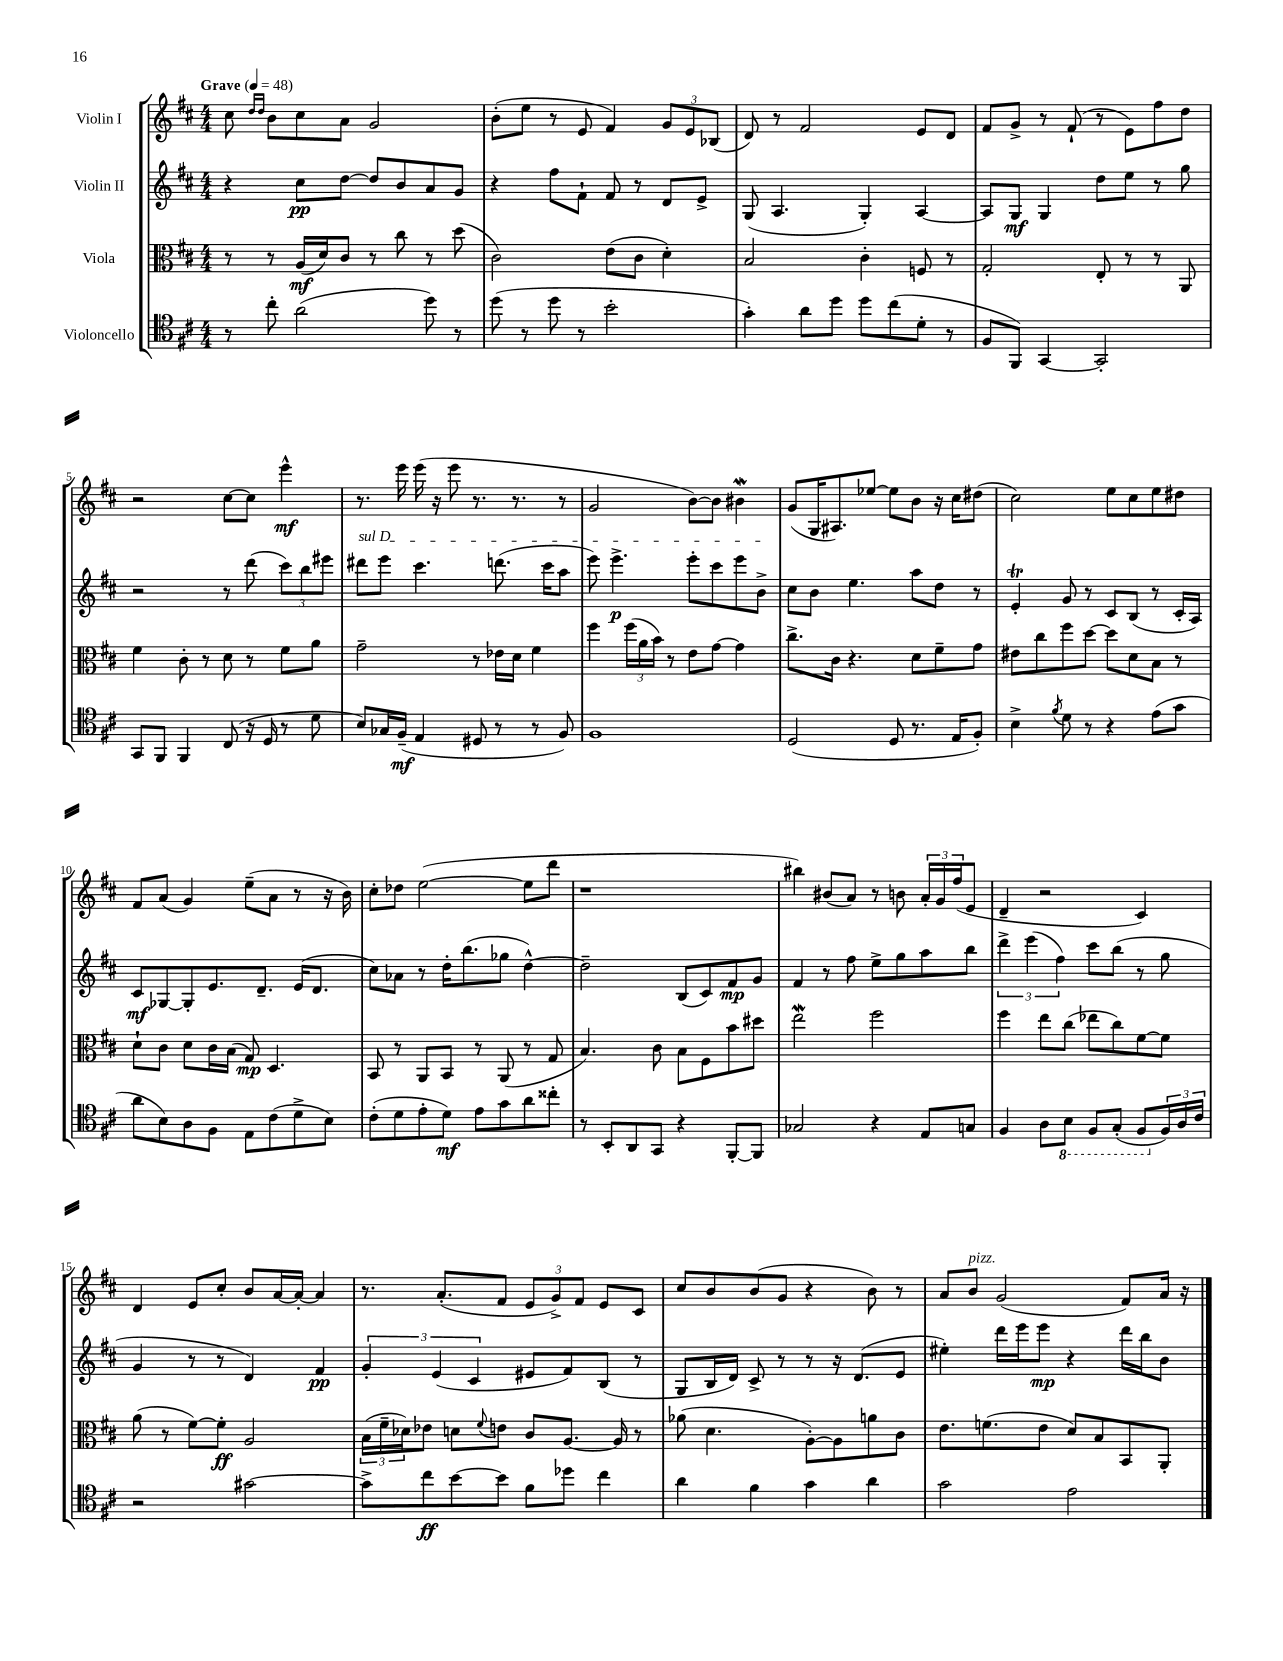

**kern	**kern	**kern	**kern
*staff4	*staff3	*staff2	*staff1
*clefC4	*clefC3	*clefG2	*clefG2
*k[f#c#]	*k[f#c#]	*k[f#c#]	*k[f#c#]
*M4/4	*M4/4	*M4/4	*M4/4
*MM48	*MM48	*MM48	*MM48
8r	8r	4r	8cc#
.	.	.	16qqdd
.	.	.	16qqdd
8cc#'	8r	.	8b
(2a	(16A	8cc#	8cc#
.	16d)	.	.
.	8c#	[8dd	8a
.	8r	8dd]	2g
.	8cc#	8b	.
8dd)	8r	8a	.
8r	(8dd	8g	.
=	=	=	=
(8dd	2c#)	4r	(8b'
8r	.	.	8ee
8dd	.	8ff#	8r
8r	.	8f#`	8e
2b'	(8e	8f#	4f#)
.	8c#	8r	.
.	4d')	8d	12g
.	.	.	12e
.	.	8e^	.
.	.	.	(12B-
=	=	=	=
4g')	2B	(8G	8d)
.	.	4.A	8r
8a	.	.	2f#
8dd	.	.	.
8dd	4c#'	4G')	.
(8cc#	.	.	.
8d'	8F	[4A	8e
8r	8r	.	8d
=	=	=	=
8F#	2G'	8A]	8f#
8FF#)	.	8G	8g^
[4GG	.	4G	8r
.	.	.	(8f#`
2GG']	8E'	8dd	8r
.	8r	8ee	8e)
.	8r	8r	8ff#
.	8AA	8gg	8dd
=	=	=	=
8GG	4f#	2r	2r
8FF#	.	.	.
4FF#	8c#'	.	.
.	8r	.	.
(8C#	8d	8r	[8cc#
16r	8r	(8ddd	8cc#]
16D	.	.	.
8r	8f#	12ccc#)	4eee^^
.	.	12bb	.
8d	8a	.	.
.	.	12eee#	.
=	=	=	=
8B)	2g~	8ddd#	8.r
16G-	.	8eee	.
(16F#~	.	.	16eee
4E	.	4.ccc#	(16eee
.	.	.	16r
.	.	.	8eee
8D#	8r	.	8.r
8r	16e-	(8.ddd	.
.	16d	.	8.r
8r	4f#	.	.
.	.	16ccc#	.
8F#)	.	8aa	8r
=	=	=	=
1F#	4ff#	8eee)	2g
.	.	4.eee^	.
.	(24ff#	.	.
.	24a	.	.
.	24b)	.	.
.	8r	.	.
.	8e	8eee'	[8b)
.	[8g	8ccc#	8b]
.	4g]	8eee	4b#
.	.	8b^	.
=	=	=	=
(2D	8.cc#^	8cc#	(8g
.	.	8b	16G
.	16c#	.	8.A#)
.	4.r	4.ee	.
.	.	.	[8ee-
8D	.	.	8ee-]
8.r	8d	8aa	8b
.	8f#~	8dd	16r
16E	.	.	16cc#
8F#')	8g	8r	(8dd#
=	=	=	=
4B^	8e#	4e'	2cc#)
.	8cc#	.	.
8qf#	.	.	.
8d	8ff#	8g	.
8r	[8dd	8r	.
4r	8dd]	8c#	8ee
.	8d	(8B	8cc#
(8e	8B	8r	8ee
8g	8r	16c#'	8dd#
.	.	16A)	.
=	=	=	=
8a	8d`	8c#	8f#
8B)	8c#	[8G-	(8a
8A	8d	8G-']	4g)
8F#	16c#	8.e	.
.	(16B	.	.
8E	8G)	.	(8ee~
.	.	8.d~	.
(8c#	4.D	.	8a
8d^	.	(16e	8r
.	.	8.d	.
8B)	.	.	16r
.	.	.	16b)
=	=	=	=
(8c#'	8BB	8cc#)	8cc#'
8d	8r	8a-	8dd-
8e'	8AA	8r	([2ee
8d)	8BB	16dd'	.
.	.	(8.bb	.
8e	8r	.	.
8g	(8AA	8gg-	.
8a	8r	[4dd^^)	8ee]
8cc##'	8G	.	8ddd
=	=	=	=
8r	4.B)	2dd~]	1r
8BB'	.	.	.
8AA	.	.	.
8GG	8c#	.	.
4r	8B	(8B	.
.	8F#	8c#)	.
[8FF#'	8b	8f#	.
8FF#]	8dd#	8g	.
=	=	=	=
2G-	2ee	4f#	4bb#)
.	.	8r	(8b#
.	.	8ff#	8a)
4r	2ff#	8ee^	8r
.	.	8gg	8b
8E	.	8aa	24a'
.	.	.	24g
.	.	.	(24ff#
8G	.	8bb	8e
=	=	=	=
4F#	4ff#	6ddd^	4d~
.	.	(6eee	.
8A	8ee	.	2r
.	.	6ff#)	.
8BB	(8cc#	.	.
8FF#	8ee-	8ccc#	.
(8GG'	8cc#)	(8bb	.
8FF#	[8f#	8r	4c#)
24F#)	8f#]	8gg	.
24A	.	.	.
24c#	.	.	.
=	=	=	=
2r	(8a	4g	4d
.	8r	.	.
.	[8f#)	8r	8e
.	8f#']	8r	8cc#'
[2g#	2A	4d)	8b
.	.	.	[16a
.	.	.	16a'_
.	.	4f#	4a]
=	=	=	=
8g#^]	(24B	6g'	8.r
.	24f#~	.	.
.	24d-)	.	.
8cc#	8e-	.	.
.	.	(6e	.
.	.	.	(8.a'
[8b	8d	.	.
.	.	6c#	.
.	8qqf#	.	.
8b]	8e	.	8f#
8f#	8c#	8e#	12e
.	.	.	12g^)
8dd-	[8.A	8f#)	.
.	.	.	12f#
4cc#	.	(8B	8e
.	16A]	.	.
.	8r	8r	8c#
=	=	=	=
4a	(8a-	8G	8cc#
.	4.d	16B	8b
.	.	16d)	.
4f#	.	8c#^	(8b
.	.	8r	8g
4g	[8A')	8r	4r
.	8A]	16r	.
.	.	(8.d	.
4a	8a	.	8b)
.	8c#	8e	8r
=	=	=	=
2g	8.e	4ee#')	8a
.	.	.	8b
.	(8.f	.	.
.	.	16ddd	(2g
.	.	16eee	.
.	8e	8eee	.
2e	8d)	4r	.
.	8B	.	.
.	8BB	16ddd	8f#)
.	.	16bb	.
.	8AA'	8b	16a
.	.	.	16r
==	==	==	==
*-	*-	*-	*-
